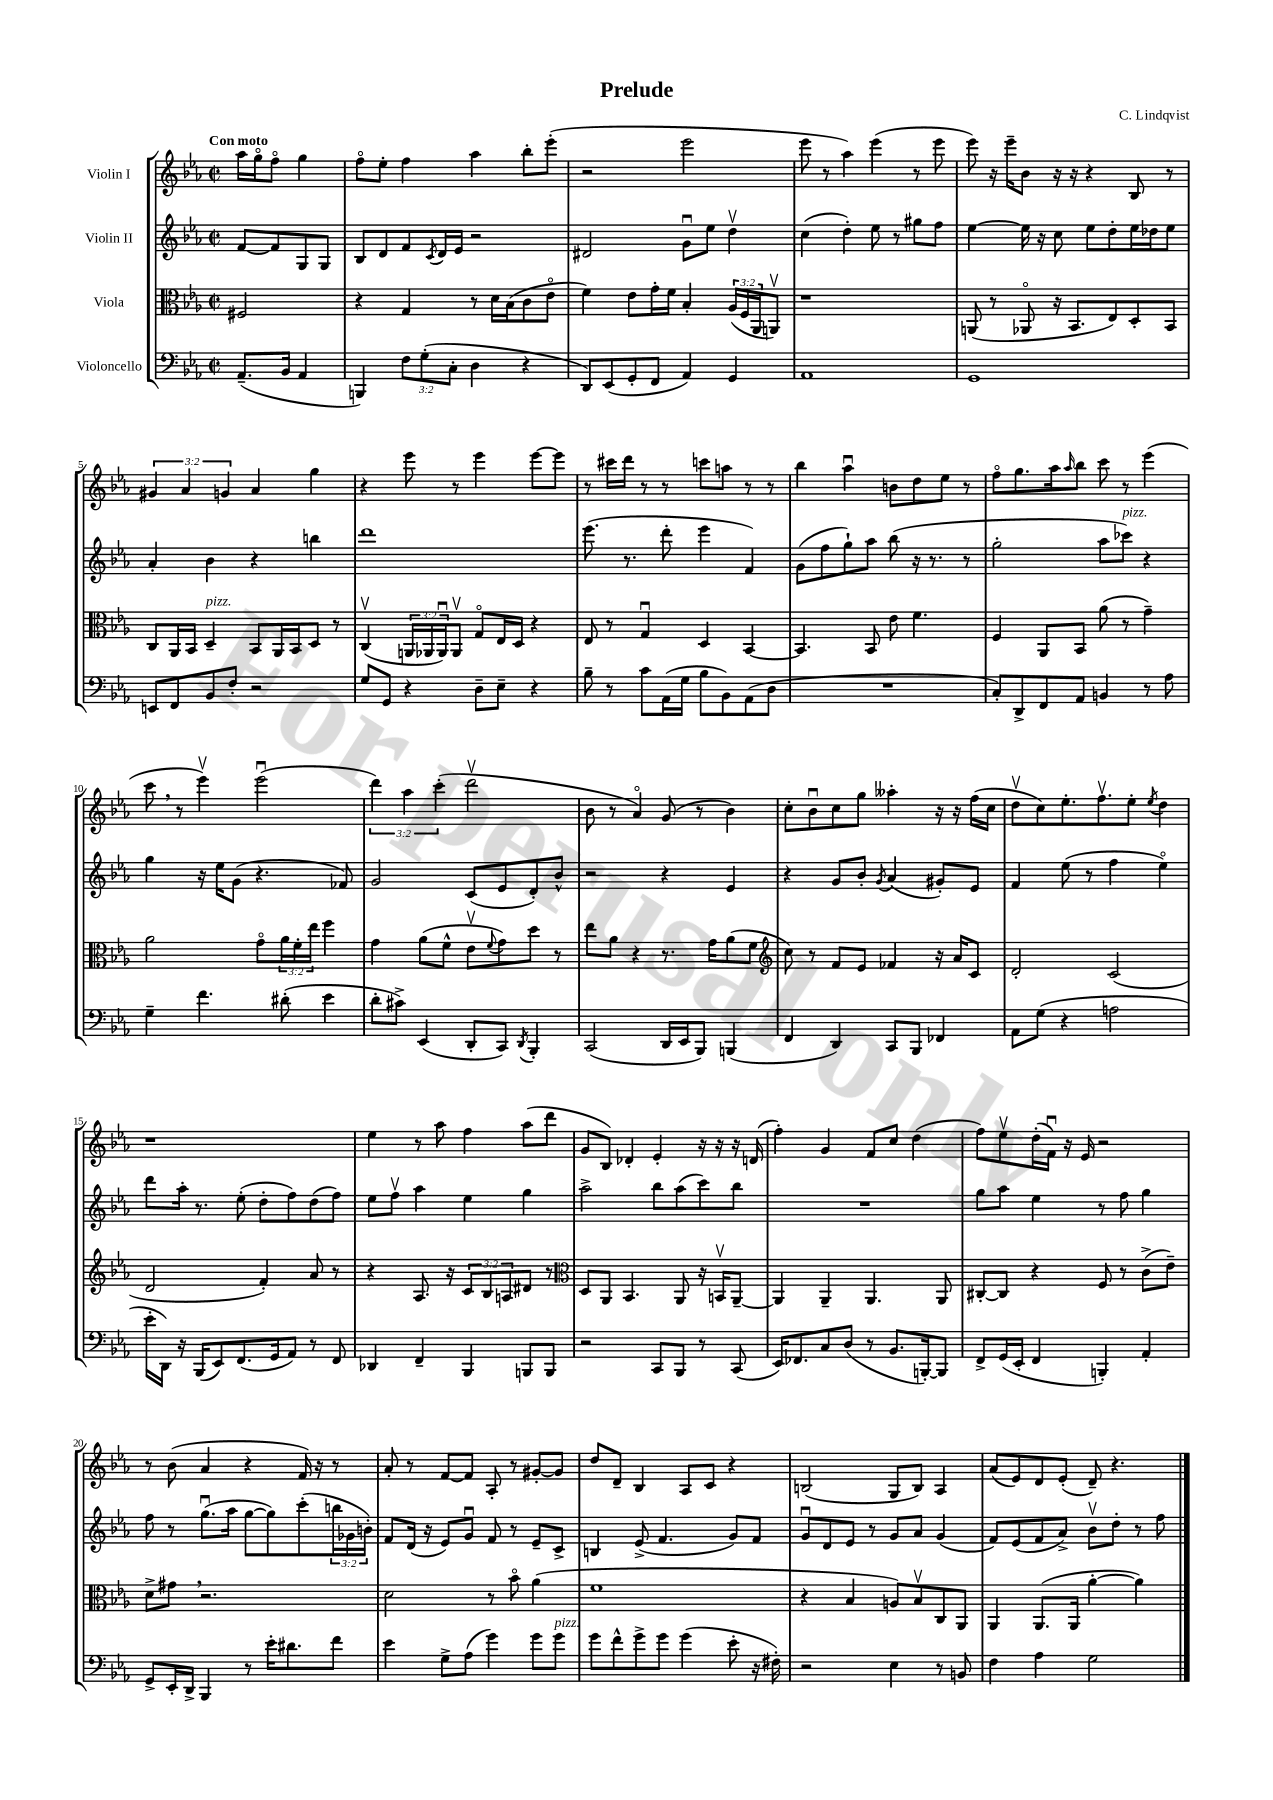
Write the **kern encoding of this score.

**kern	**kern	**kern	**kern
*staff4	*staff3	*staff2	*staff1
*clefF4	*clefC3	*clefG2	*clefG2
*k[b-e-a-]	*k[b-e-a-]	*k[b-e-a-]	*k[b-e-a-]
*M2/2	*M2/2	*M2/2	*M2/2
*met(c|)	*met(c|)	*met(c|)	*met(c|)
(8.AA-~/L	2F#/	[8f/L	16aa-\LL
.	.	.	16ggo\J
.	.	8f/]	8ffo\J
16BB-/Jk	.	.	.
4AA-/	.	8G/	4gg\
.	.	8G/J	.
=	=	=	=
4BBB/)	4r	8B-/L	8ffo\L
.	.	8d/	8ee-'\J
12F\L	4G/	8f/	4ff\
(12G'\	.	.	.
.	.	8qc/	.
.	.	16d/L	.
12C'\J	.	.	.
.	.	16e-/JJ	.
4D\	8r	2r	4aa-\
.	16d\LL	.	.
.	(16B-\J	.	.
4r	8c\	.	8bb-'\L
.	8e-o\J	.	(8eee-'\J
=	=	=	=
8DD/L)	4f\)	2d#/	2r
(8EE-/	.	.	.
8GG'/	8e-\L	.	.
8FF/J	16g'\L	.	.
.	16f\JJ	.	.
4AA-/)	4B-'/	8gu\L	2eee-\
.	.	8ee-\J	.
4GG/	(24A-/LL	4ddv\	.
.	24F/	.	.
.	24AA-/J	.	.
.	8AAv/J)	.	.
=	=	=	=
1AA-	1r	(4cc\	8eee-\
.	.	.	8r
.	.	4dd'\)	4aa-\)
.	.	8ee-\	(4eee-\
.	.	8r	.
.	.	8gg#\L	8r
.	.	8ff\J	8eee-\
=	=	=	=
1GG	(8AA/	[4ee-\	8eee-\)
.	8r	.	16r
.	.	.	16eee-~\LK
.	8AA-o/	16ee-\]	8b-\J
.	.	16r	.
.	16r	8cc\	16r
.	8.BB-/L	.	16r
.	.	8ee-\L	4r
.	8E-/)	8dd'\	.
.	8D'/	16ee-\L	8B-/
.	.	16dd-\J	.
.	8BB-/J	8ee-\J	8r
=	=	=	=
8EE/L	8C/L	4a-'/	6g#/
8FF/	16AA-/L	.	.
.	.	.	6a-/
.	16BB-/JJ	.	.
8BB-/	4D~/	4b-\	.
.	.	.	6g/
8F'/J	.	.	.
2r	8BB-/L	4r	4a-/
.	16AA-/L	.	.
.	16BB-/J	.	.
.	8D/J	4bb\	4gg\
.	8r	.	.
=	=	=	=
8G/L	(4Cv/	1ddd	4r
8GG/J	.	.	.
4r	24AA/LL	.	8eee-\
.	24AA-/	.	.
.	24AA-u/J)	.	.
.	8AA-v/J	.	8r
8D~\L	8Go/L	.	4eee-\
8E-~\J	16E-/L	.	.
.	16D/JJ	.	.
4r	4r	.	[8eee-\L
.	.	.	8eee-\]J
=	=	=	=
8B-~\	8E-/	(8.eee-\	8r
8r	8r	.	16ccc#\LL
.	.	8.r	16ddd\JJ
8c\L	4Gu/	.	8r
(16AA-\L	.	8ddd'\	8r
16G\JJ	.	.	.
8B-\L	4D/	4eee-\	8ccc\L
8BB-\)	.	.	8aa\J
(8AA-\	[4BB-/	4f/)	8r
8D\J	.	.	8r
=	=	=	=
1r	4.BB-/]	(8g\L	4bb-\
.	.	8ff\	.
.	.	8gg`\)	4aa-u\
.	8BB-/	8aa-\J	.
.	8e-\	(8bb-\	8b\L
.	4.f\	16r	8dd\
.	.	8.r	.
.	.	.	8ee-\J
.	.	8r	8r
=	=	=	=
8C'/L)	4F/	2gg'\	8ffo\L
8DD^/	.	.	8.gg\
8FF/	8AA-/L	.	.
.	.	.	16aa-\k
.	.	.	16qqaa-/
8AA-/J	8BB-/J	.	8bb-\J
4BB/	(8a-\	8aa-\L	8ccc\
.	8r	8ccc-\J)	8r
8r	4g~\)	4r	(4eee-\
8A-\	.	.	.
=	=	=	=
4G~\	2a-\	4gg\	8ccc\
.	.	.	8r
4.f\	.	16r	4eee-v\)
.	.	16ee-\LK	.
.	.	(8g\J	.
.	8go\L	4.r	(2eee-u\
(8d#'\	24a-\L	.	.
.	24f'\	.	.
.	24ee-\JJ	.	.
4e-\	4ff\	.	.
.	.	8f-/)	.
=	=	=	=
8d'\L	4g\	2g/	6ddd\)
8c#^\J)	.	.	.
.	.	.	6aa-\
(4EE-/	(8a-\L	.	.
.	.	.	(6ccc'\
.	8f^^\J	.	.
8DD'/L	8e-v\L	(8c/L	2dddv\
.	8qqf/	.	.
8CC/J)	8g\)	8e-/	.
8qDD/	.	.	.
4BBB-'/	8dd\J	8d'/)	.
.	8r	8b-^^/J	.
=	=	=	=
(2CC/	8ee-\L	2r	8b-\
.	8a-\J	.	8r
.	4r	.	4a-o/)
16DD/LL	8.r	4r	(8g/
16EE-/J	.	.	.
8BBB-/J)	.	.	8r
.	16g\LK	.	.
(4BBB/	(8a-\	4e-/	4b-\)
.	8f\J	.	.
=	=	=	=
*	*clefG2	*	*
4FF/	8cc\)	4r	8cc'\L
.	8r	.	8b-u\
4DD/)	8f/L	8g/L	8cc\
.	8e-/J	8b-'/J	8gg\J
.	.	8qg/	.
8CC/L	4f-/	(4a-/	4aa--'\
8BBB-/J	.	.	.
4FF-/	16r	8g#'/L)	16r
.	16a-/LK	.	16r
.	8c/J	8e-/J	(16ff\LL
.	.	.	16cc\JJ
=	=	=	=
8AA-\L	2d'/	4f/	8ddv\L
(8G\J	.	.	8cc\)
4r	.	(8ee-\	8.ee-'\
.	.	8r	.
.	.	.	8.ffv\
2A\	(2c/	4ff\	.
.	.	.	8ee-'\J
.	.	.	8qee-/
.	.	4ee-o\)	4dd\
=	=	=	=
16e-'\LL	2d/	8ddd\L	1r
16DD\JJ)	.	.	.
16r	.	16aa-'\Jk	.
(16BBB-/LK	.	8.r	.
8EE-/)	.	.	.
(8.FF/	.	(8ee-'\	.
.	4f'/)	8dd'\L	.
16GG/k	.	.	.
8AA-/J)	.	8ff\)	.
8r	8a-/	(8dd\	.
8FF/	8r	8ff\J)	.
=	=	=	=
4DD-/	4r	8ee-\L	4ee-\
.	.	8ffv\J	.
4FF~/	8.A-/	4aa-\	8r
.	.	.	8aa-\
.	16r	.	.
4BBB-/	12c/L	4ee-\	4ff\
.	12B-/	.	.
.	12A/	.	.
8BBB/L	8d#/J	4gg\	(8aa-\L
8BBB/J	8r	.	8ddd\J
=	=	=	=
*	*clefC3	*	*
2r	8D/L	2aa-^\	8g/L
.	8AA-/J	.	8B-/J)
.	4.BB-/	.	4d-'/
8CC/L	.	8bb-\L	4e-'/
8BBB-/J	8AA-/	(8aa-\	.
8r	16r	8ccc\)	16r
.	16BBv/LK	.	16r
(8CC/	[8AA-~/J	8bb-\J	16r
.	.	.	(16d/
=	=	=	=
16EE-/LK)	4AA-/]	1r	4ff'\)
8.FF-/	.	.	.
8C/	4AA-~/	.	4g/
(8D/J	.	.	.
8r	4.AA-/	.	8f/L
8.BB-/L	.	.	8cc/J
.	.	.	(4dd\
[16BBB'/k)	.	.	.
8BBB/]J	8AA-/	.	.
=	=	=	=
8FF^/L	[8C#'/L	8gg\L	8ff\L)
(16GG/L	8C#/]J	8aa-\J	8ee-v\
16EE-'/JJ	.	.	.
4FF/	4r	4ee-\	(16dd'\L
.	.	.	16fu\JJ)
.	.	.	16r
.	.	.	16e-/
4BBB'/)	8F/	8r	2r
.	8r	8ff\	.
4AA-'/	(8c^\L	4gg\	.
.	8e-~\J)	.	.
=	=	=	=
8GG^/L	8d^\L	8ff\	8r
16EE-'/L	8g#\J	8r	(8b-\
16DD^/JJ	.	.	.
4BBB-/	2.r	(8.ggu\L	4a-/
.	.	16aa-\Jk	.
8r	.	[8gg\L	4r
16e-'\LK	.	8gg\])	.
8.d#\	.	.	.
.	.	(8ccc'\	16f/)
.	.	.	16r
8f\J	.	24bb\L	8r
.	.	24g-\	.
.	.	24b'\JJ)	.
=	=	=	=
4e-\	2d\	8f/L	8a-'/
.	.	(16d/Jk	8r
.	.	16r	.
8G^\L	.	8e-/L)	[8f/L
(8A-\J	.	8gu/J	8f/]J
4g\)	8r	8f/	8A-'/
.	8b-o\	8r	8r
8g\L	(4a-\	8e-~/L	[8g#'/L
8g\J	.	8c^/J	8g#/]J
=	=	=	=
8g\L	1f	4B/	8dd/L
8f^^\	.	.	8d~/J
8g^\	.	(8e-^/	4B-/
8g\J	.	4.f/	.
(4g\	.	.	8A-/L
.	.	.	8c/J
8e-'\	.	8g/L)	4r
16r	.	8f/J	.
16F#'\)	.	.	.
=	=	=	=
2r	4r	8gu/L	(2B/
.	.	8d/	.
.	4B-/	8e-/J	.
.	.	8r	.
4E-\	8A/L)	8g/L	8G/L
.	8B-v/	8a-/J	8B/J)
8r	8C/	(4g/	4A-/
8BB/	8AA-/J	.	.
=	=	=	=
4F\	4AA-/	8f/L)	(8a-/L
.	.	(8e-/	8e-/)
4A-\	(8.AA-/L	8f/	8d/
.	.	8a-^/J)	(8e-'/J
.	16AA-/Jk	.	.
2G\	[4a-'\	8b-v\L	8d~/)
.	.	8dd'\J	4.r
.	4a-\])	8r	.
.	.	8ff\	.
==	==	==	==
*-	*-	*-	*-
